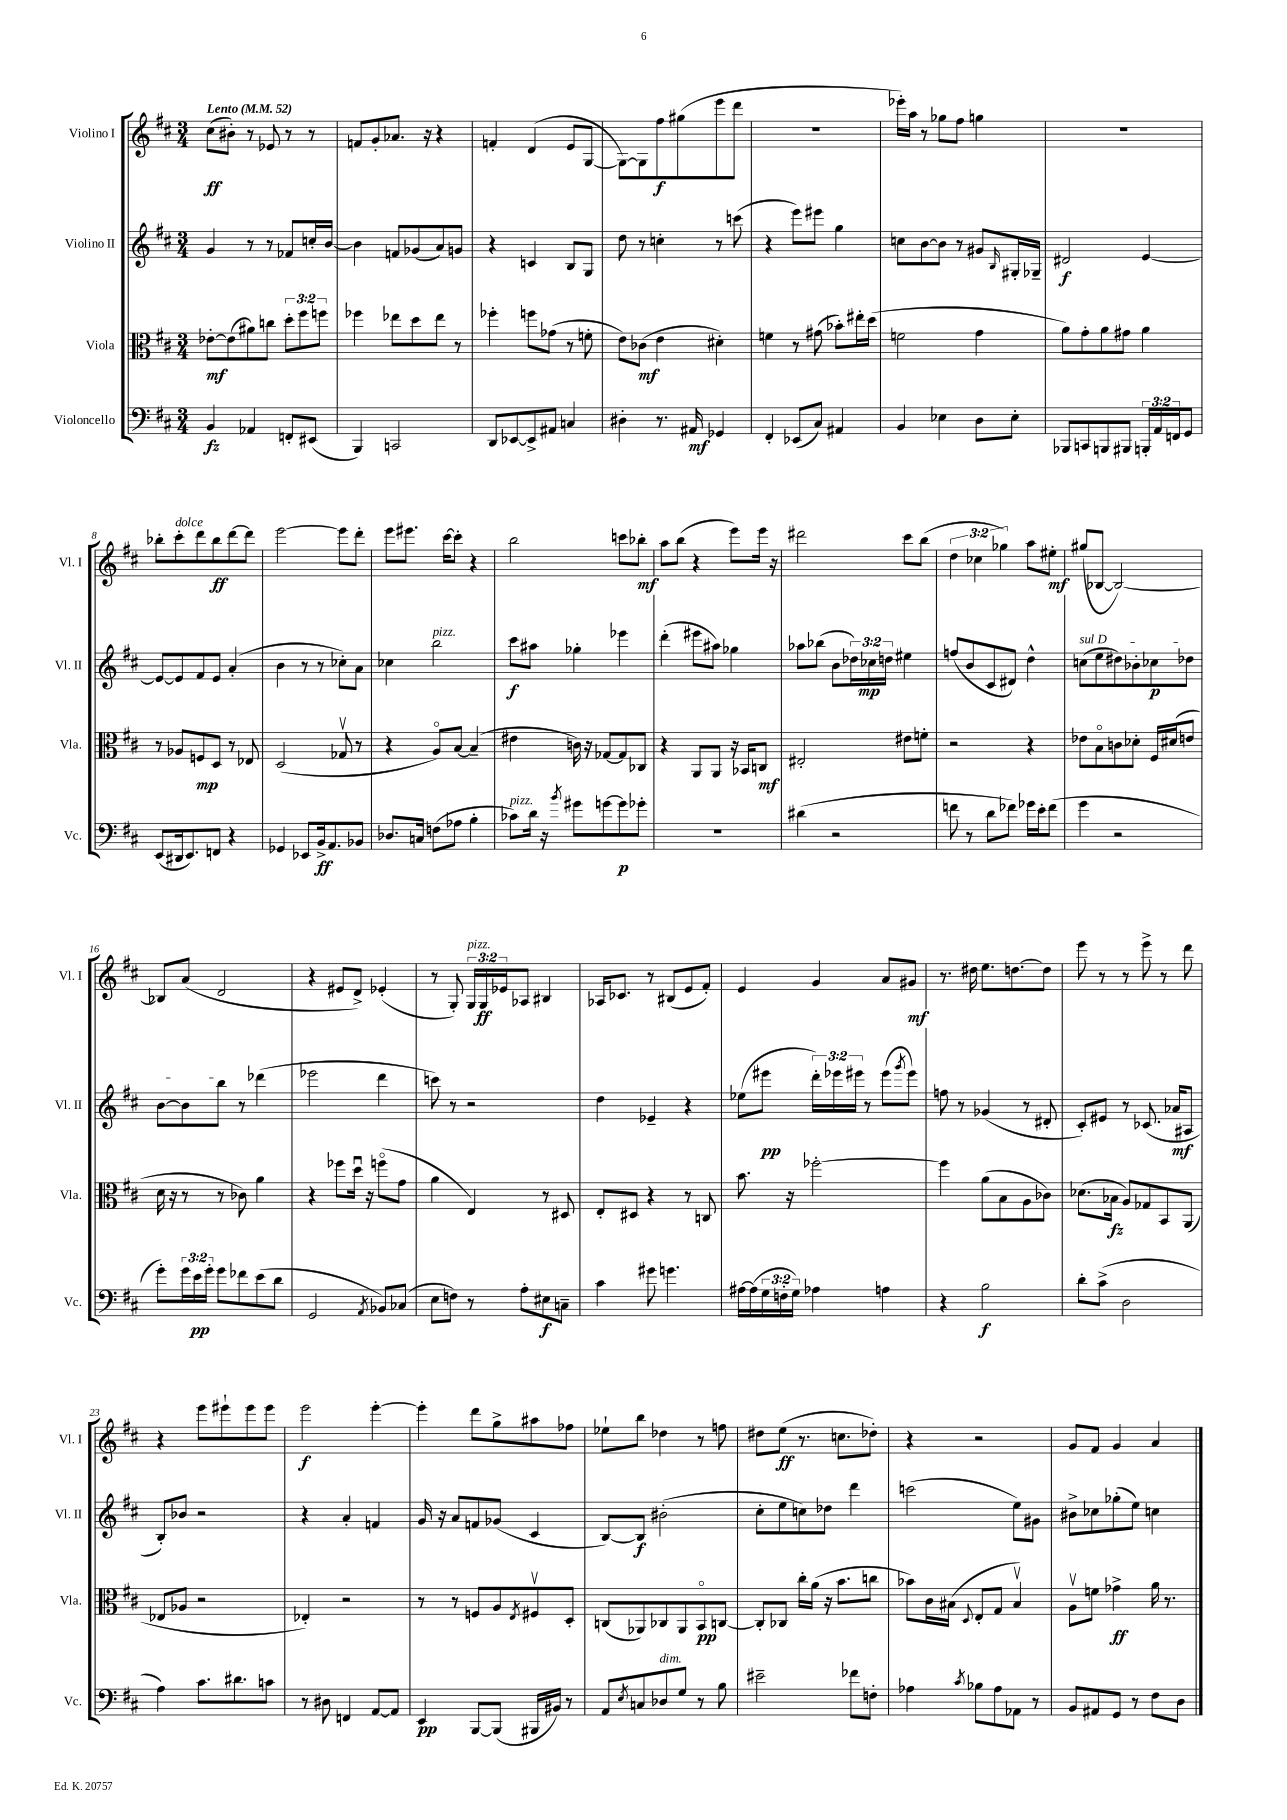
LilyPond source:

<<
\new StaffGroup <<
\new Staff = "s0" \with { instrumentName = "Violino I" shortInstrumentName = "Vl. I" } {
    \clef treble \key d \major \numericTimeSignature \time 3/4 \override Staff.TupletNumber.text = #tuplet-number::calc-fraction-text \tempo "Lento" 4 = 52
    cis''8\ff( bis'8-.) r8 ees'8 r8 r8 |
    f'8 g'8-. aes'8. r16 r4 |
    f'4-. d'4( e'8 g8~ |
    g8~) g8 fis''8\f gis''8( e'''8 d'''8 |
    R2. |
    ees'''16-.) a''16 r8 ges''8 fis''8 g''4 |
    R2. |
    bes''8-. cis'''8-.^\markup { \italic "dolce" } d'''8 bes''8\ff d'''8~ d'''8 |
    e'''2~ e'''8 d'''8-. |
    e'''8 eis'''8. cis'''16~ cis'''8-. r4 |
    b''2 c'''8 bes''8-.\mf |
    a''8 b''8( r4 e'''8) e'''16 r16 |
    dis'''2 cis'''8 b''8( |
    \tuplet 3/2 { d''4 ces''4 ges''4) } a''8 eis''8-.\mf |
    gis''8( bes8~ bes2~) |
    bes8 a'8( d'2 |
    r4 eis'8 d'8->) ees'4-.( |
    r8 g8-.) \tuplet 3/2 { g16^\markup { \italic "pizz." } g16\ff ees'16 } aes8 bis4 |
    aes16 ces'8. r8 bis8( e'8 fis'8-.) |
    e'4 g'4 a'8 gis'8\mf |
    r8. dis''16 e''8. d''8.~ d''8 |
    e'''8 r8 r8 e'''8-> r8 d'''8 |
    r4 e'''8 eis'''8-! eis'''8 eis'''8 |
    e'''2\f e'''4~-. |
    e'''4-. d'''8 g''8-> ais''8 fes''8 |
    ees''8-! b''8 des''4 r8 f''8 |
    dis''8 e''8\ff( r8. c''8. des''8-.) |
    r4 r2 |
    g'8 fis'8 g'4 a'4 \bar "|." |
}
\new Staff = "s1" \with { instrumentName = "Violino II" shortInstrumentName = "Vl. II" } {
    \clef treble \key d \major \numericTimeSignature \time 3/4 \override Staff.TupletNumber.text = #tuplet-number::calc-fraction-text
    g'4 r8 r8 fes'8 c''16-. b'16~ |
    b'4 f'8 ges'8( a'8) g'8 |
    r4 c'4 b8 g8 |
    d''8 r8 c''4-. r8 c'''8( |
    r4 e'''8) eis'''8 g''4 |
    c''8 b'8~ b'8 r8 gis'8 \grace { b16 } gis16-. ges16-- |
    dis'2\f e'4~ |
    e'8~ e'8 fis'8 e'8 a'4-.( |
    b'4 r8 r8 ces''8-.) a'8 |
    ces''4 b''2^\markup { \italic "pizz." } |
    cis'''8\f ais''8 ges''4-. ees'''4 |
    d'''4-.( eis'''8 ais''8) ges''4 |
    aes''8 bes''8( b'8 \tuplet 3/2 { des''16) ces''16\mp d''16 } eis''4 |
    f''8( b'8 cis'8 dis'8) d''4-^ |
    \once \override TextSpanner.bound-details.left.text = \markup { \italic "sul D" } c''8\startTextSpan( e''8 dis''8) bes'8-. ces''8\p des''8 |
    b'8~ b'8 b''8\stopTextSpan r8 des'''4( |
    ees'''2 d'''4 |
    c'''8) r8 r2 |
    d''4 ees'4-- r4 |
    ees''8( eis'''8\pp \tuplet 3/2 { d'''16-.) ees'''16 eis'''16 } r8 eis'''8( \acciaccatura { g'''8 } eis'''8) |
    f''8 r8 ges'4( r8 dis'8-. |
    cis'8-.) eis'8 r8 ces'8.( aes'16\mf ais8 |
    b8-.) bes'8 r2 |
    r4 a'4-. f'4 |
    g'16 r16 a'8 f'8 ges'8( cis'4 |
    b8~) b8\f bis'2-.( |
    cis''8-. e''8 c''8) des''8 d'''4 |
    c'''2( e''8) gis'8 |
    bis'8-> ces''8 ges''8-.( e''8) c''4 \bar "|." |
}
\new Staff = "s2" \with { instrumentName = "Viola" shortInstrumentName = "Vla." } {
    \clef alto \key d \major \numericTimeSignature \time 3/4 \override Staff.TupletNumber.text = #tuplet-number::calc-fraction-text
    ees'8~-.\mf ees'8( ais'8) c''8 \tuplet 3/2 { d''8-. fis''8 f''8 } |
    fes''4 ees''8 d''8 ees''8 r8 |
    fes''4-. f''8 ges'8( r8 f'8-. |
    e'8) ces'8\mf( e'4 dis'4-.) |
    f'4 r8 gis'8( bes'8-.) eis''16-. d''16( |
    f'2 g'4 |
    a'8) g'8-. a'8 gis'8 a'4 |
    r8 aes8 f8\mp d8 r8 ees8 |
    d2( ges8\upbow r8 |
    r4 a8\flageolet) b8~ b4--( |
    eis'4 c'16) r16 ges8~ ges8 ces8 |
    r4 a,8 a,8 r16 bes,16 c8\mf |
    eis2-. eis'8 f'8-. |
    r2 r4 |
    ees'8 b8\flageolet c'8 des'8-. fis16 dis'16( e'8 |
    d'16 r16 r8 r8 ces'8) a'4 |
    r4 fes''8 d''16\downbow r16 f''8\flageolet( g'8 |
    a'4 e4) r8 dis8 |
    e8-. dis8 r4 r8 c8 |
    b'8. r16 fes''2~-. |
    fes''4 a'8( b8 a8 ces'8) |
    des'8.( bes16\fz a8) ges8 b,8 a,8( |
    ees8 aes8 r2 |
    ees4-.) r2 |
    r8 r8 f8 a8 \acciaccatura { e8 } fis8\upbow d8-. |
    c8( aes,8) ces8 aes,8 b,8\flageolet\pp c8~ |
    c8-. ces8 cis''16-. a'16( r16 b'8. c''8 |
    bes'8) cis'16 bis16( \appoggiatura { d8 } e8-. g8 bis4\upbow) |
    a8\upbow f'8 ges'4->\ff a'16 r8. \bar "|." |
}
\new Staff = "s3" \with { instrumentName = "Violoncello" shortInstrumentName = "Vc." } {
    \clef bass \key d \major \numericTimeSignature \time 3/4 \override Staff.TupletNumber.text = #tuplet-number::calc-fraction-text
    b,4\fz aes,4 f,8-. eis,8( |
    b,,4) c,2 |
    d,8 ees,8~ ees,8-> ais,8 c4 |
    dis4-. r8. ais,16\mf ges,4 |
    fis,4-. ees,8( cis8) ais,4 |
    b,4 ees4 d8 ees8-. |
    bes,,8 c,8 b,,8 bis,,8 \tuplet 3/2 { b,,16-. a,16 f,16 } g,8 |
    e,8( dis,16 e,8.) f,8 r4 |
    ges,4 ees,8 b,16->\ff a,8. bes,8 |
    des8. c16 f8( aes8 b4-. |
    ces'8^\markup { \italic "pizz." }) d'16 r16 \acciaccatura { b'8 } gis'8 g'8~ g'8\p ges'8-. |
    R2. |
    dis'4( r2 |
    f'8 r8 d'8 fes'8) ges'16 e'16-. fes'8( |
    g'4 r2 |
    g'8-.) \tuplet 3/2 { g'16 e'16\pp g'16-. } g'8 fes'8 e'8( d'8 |
    g,2 \acciaccatura { a,8 } bes,8) ces8( |
    e8 f8) r8 a8-. eis8\f c8-- |
    cis'4 gis'8 g'4. |
    ais16~ ais16( \tuplet 3/2 { g16 f16-. g16) } aes4 a4 |
    r4 b2\f |
    d'8-. cis'8->( d2 |
    a4) cis'8. dis'8. c'8 |
    r8 dis8 f,4 a,8~ a,8 |
    e,4\pp b,,8~ b,,8( bis,,16 bis,16) r8 |
    a,8 \acciaccatura { e8 } c8 des8^\markup { \italic "dim." } g8 r8 b8 |
    eis'2-- fes'8 f8-. |
    aes4 \acciaccatura { cis'8 } bes8 aes8 aes,8 r8 |
    b,8 ais,8 g,8 r8 fis8 d8 \bar "|." |
}
>>
>>
